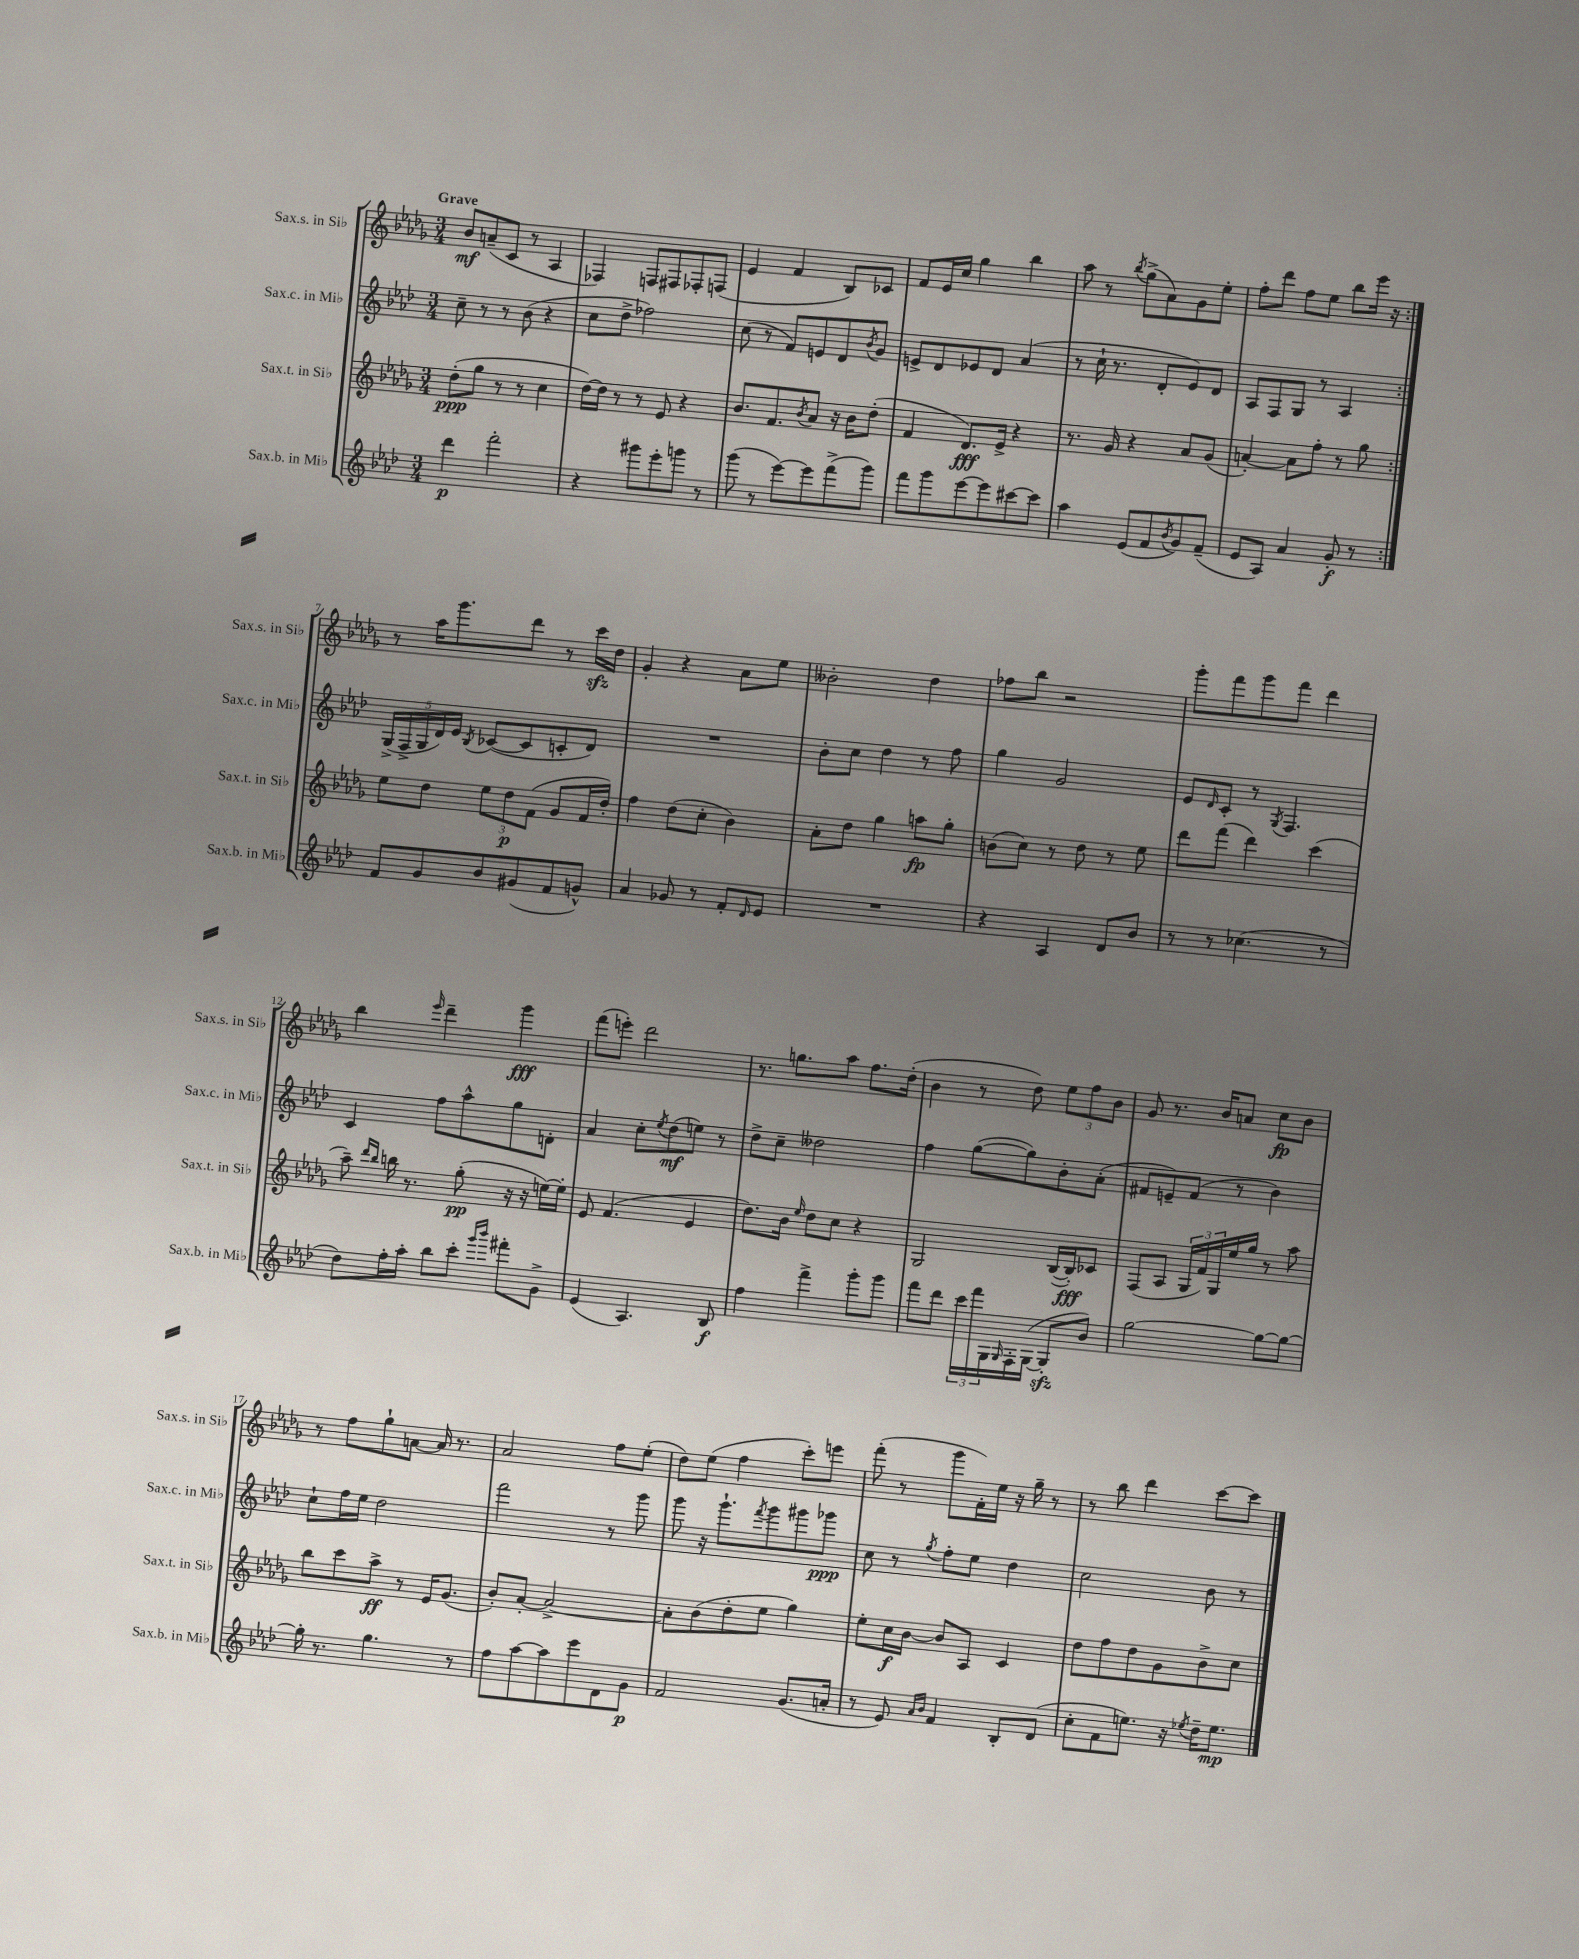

**kern	**dynam	**kern	**dynam	**kern	**dynam	**kern	**dynam
*part4	*part4	*part3	*part3	*part2	*part2	*part1	*part1
*staff4	*staff4	*staff3	*staff3	*staff2	*staff2	*staff1	*staff1
*I"Sax.b. in Mi♭	*	*I"Sax.t. in Si♭	*	*I"Sax.c. in Mi♭	*	*I"Sax.s. in Si♭	*
*I'Sax.b. in Mi♭	*	*I'Sax.t. in Si♭	*	*I'Sax.c. in Mi♭	*	*I'Sax.s. in Si♭	*
*clefG2	*	*clefG2	*	*clefG2	*	*clefG2	*
*k[b-e-a-d-]	*	*k[b-e-a-d-g-]	*	*k[b-e-a-d-]	*	*k[b-e-a-d-g-]	*
*M3/4	*	*M3/4	*	*M3/4	*	*M3/4	*
=1	=1	=1	=1	=1	=1	=1	=1
!	!	!	!	!	!	!LO:TX:a:B:t=Grave	!
4ddd-\	p	(8dd-'\L	ppp	8cc~\	.	8b-/L	mf
.	.	8gg-\J	.	8r	.	(8an~/	.
2fff'\	.	8r	.	8r	.	8c/J	.
.	.	8r	.	(8b-\	.	8r	.
.	.	4cc\	.	4r	.	4A-/	.
=2	=2	=2	=2	=2	=2	=2	=2
4r	.	[16dd-\LL)	.	8cc\L	.	4F-X/)	.
.	.	16dd-\JJ]	.	.	.	.	.
.	.	8r	.	8dd-^\J	.	.	.
8ggg#X\L	.	8r	.	2ff-X\)	.	8Fn/L	.
8eee-'\	.	8e-/	.	.	.	8F#X/	.
8gggn\J	.	4r	.	.	.	8F-X'/	.
8r	.	.	.	.	.	(8Fn/J	.
=3	=3	=3	=3	=3	=3	=3	=3
(8ggg\	.	8.b-/L	.	(8cc\	.	4e-/	.
8r	.	.	.	8r	.	.	.
.	.	8.f/	.	.	.	.	.
[8eee-\L)	.	.	.	8f/L)	.	4f/	.
.	.	8qb-/	.	.	.	.	.
8eee-\]	.	8a-/J	.	8en/	.	.	.
(8fff^\	.	16r	.	8d-/	.	8B-/L)	.
.	.	16b-\KL	.	.	.	.	.
.	.	.	.	8qb-/	.	.	.
8ggg\J)	.	(8dd-'\J	.	8g/J	.	8c-X/J	.
=4	=4	=4	=4	=4	=4	=4	=4
8fff\L	.	4f/	.	8en^/L	.	8f/L	.
8ggg\	.	.	.	8d-/	.	16e-/L	.
.	.	.	.	.	.	16cc/JJ	.
[8eee-\	.	8.d-/L)	fff	8e-X/	.	4gg-\	.
8eee-\]	.	.	.	8d-/J	.	.	.
.	.	16e-^/Jk	.	.	.	.	.
[8ccc#X\	.	4r	.	(4a-/	.	4bb-\	.
8ccc#\J]	.	.	.	.	.	.	.
=5	=5	=5	=5	=5	=5	=5	=5
4aa-\	.	8.r	.	8r	.	8aa-\	.
.	.	.	.	16cc`\	.	8r	.
.	.	16g-/	.	8.r	.	.	.
.	.	.	.	.	.	8qbb-/	.
(8e-/L	.	4r	.	.	.	(8gg-^\L	.
8f/	.	.	.	8d-'/L	.	8a-\)	.
8qb-/	.	.	.	.	.	.	.
8g/)	.	8a-/L	.	8e-/)	.	8g-\	.
(8f~/J	.	(8g-/J	.	8d-/J	.	8ee-'\J	.
=6	=6	=6	=6	=6	=6	=6	=6
8e-/L	.	[4an'/)	.	8A-/L	.	8ff'\L	.
8A-/J)	.	.	.	8F/	.	8ddd-\J	.
4a-/	.	8a\L]	.	8G/J	.	8ff\L	.
.	.	8ff'\J	.	8r	.	8ee-\J	.
8g'/	f	8r	.	4A-/	.	8bb-\L	.
8r	.	8gg-\	.	.	.	16eee-\Jk	.
.	.	.	.	.	.	16r	.
!!LO:LB:g=z
=7:|!	=7:|!	=7:|!	=7:|!	=7:|!	=7:|!	=7:|!	=7:|!
8f/L	.	8ee-\L	.	(20G^/LL	.	8r	.
.	.	.	.	20F^/	.	.	.
.	.	.	.	20G/	.	.	.
8g/	.	8dd-\J	.	.	.	16aa-\KL	.
.	.	.	.	20d-/)	.	.	.
.	.	.	.	.	.	8.ggg-\	.
.	.	.	.	20e-/JJ	.	.	.
.	.	.	.	8qB-/	.	.	.
8b-/	.	12ee-\L	.	([8c-X/L	.	.	.
.	.	12dd-\	p	.	.	.	.
(8g#X/	.	.	.	8c-/]	.	8ddd-\J	.
.	.	(12f\J	.	.	.	.	.
8f/	.	8g-/L	.	8cn'/	.	8r	.
8gn^^/J)	.	16f/L	.	8d-/J)	.	16ccczz\LL	.
.	.	16dd-'/JJ)	.	.	.	16dd-\JJ	.
=8	=8	=8	=8	=8	=8	=8	=8
4a-/	.	4ff\	.	2.r	.	4g-'/	.
8g-X/	.	(8dd-\L	.	.	.	4r	.
8r	.	8cc'\J	.	.	.	.	.
8f'/L	.	4b-\)	.	.	.	8a-\L	.
16qqd-/	.	.	.	.	.	.	.
8e-/J	.	.	.	.	.	8ee-\J	.
=9	=9	=9	=9	=9	=9	=9	=9
2.r	.	8a-'\L	.	8b-'\L	.	2b--X'\	.
.	.	8dd-\J	.	8cc\J	.	.	.
.	.	4gg-\	.	4dd-\	.	.	.
.	.	8aan\L	fp	8r	.	4dd-\	.
.	.	8gg-'\J	.	8ff\	.	.	.
=10	=10	=10	=10	=10	=10	=10	=10
4r	.	(8bn\L	.	4gg\	.	8ff-X\L	.
.	.	8cc\J)	.	.	.	8bb-\J	.
4A-/	.	8r	.	2g/	.	2r	.
.	.	8dd-\	.	.	.	.	.
8d-/L	.	8r	.	.	.	.	.
8b-/J	.	8ee-\	.	.	.	.	.
=11	=11	=11	=11	=11	=11	=11	=11
8r	.	8ddd-\L	.	8e-/L	.	8ggg-'\L	.
.	.	.	.	16qqd-/	.	.	.
8r	.	(8fff\J	.	8c'/J	.	8fff\	.
(4.cc-X\	.	4ddd-\)	.	8r	.	8ggg-\	.
.	.	.	.	8qG/	.	.	.
.	.	.	.	4.F/	.	8fff\J	.
.	.	(4ccc\	.	.	.	4ddd-\	.
8r	.	.	.	.	.	.	.
!!LO:LB:g=z
=12	=12	=12	=12	=12	=12	=12	=12
8dd-\L)	.	8aa-~\)	.	4c/	.	4bb-\	.
.	.	16qqddd-/LL	.	.	.	.	.
.	.	16qqbb-/JJ	.	.	.	.	.
16ff'\L	.	16bbn\	.	.	.	.	.
16aa-'\JJ	.	8.r	.	.	.	.	.
.	.	.	.	.	.	16qqeee-/	.
8bb-\L	.	.	.	8ff\L	.	4ddd-~\	.
8ccc'\J	.	(8gg-'\	pp	8aa-^^\	.	.	.
16qqggg/LL	.	.	.	.	.	.	.
16qqbbb-/JJ	.	.	.	.	.	.	.
8fff#X'\L	.	16r	.	8gg\	.	4ggg-\	fff
.	.	16r	.	.	.	.	.
8g^\J	.	[16een\LL)	.	8dn'\J	.	.	.
.	.	16ee'\JJ]	.	.	.	.	.
=13	=13	=13	=13	=13	=13	=13	=13
(4e-/	.	8e-/	.	4a-/	.	(8fff\L	.
.	.	(4.f/	.	.	.	8eeen'\J)	.
4.A-/)	.	.	.	8cc'\L	.	2ddd-\	.
.	.	.	.	8qee-/	.	.	.
.	.	.	.	(8dd-\	mf	.	.
.	.	4e-/	.	8een\J)	.	.	.
8B-/	f	.	.	8r	.	.	.
=14	=14	=14	=14	=14	=14	=14	=14
4ff\	.	8.dd-\L)	.	8dd-^\L	.	8.r	.
.	.	.	.	8cc~\J	.	.	.
.	.	16b-\Jk	.	.	.	8.ggn\L	.
.	.	16qqee-/	.	.	.	.	.
4fff^\	.	8dd-\L	.	2dd--X\	.	.	.
.	.	8cc\J	.	.	.	8aa-\J	.
8ggg'\L	.	4r	.	.	.	8.ff\L	.
8ggg\J	.	.	.	.	.	.	.
.	.	.	.	.	.	(16dd-'\Jk	.
=15	=15	=15	=15	=15	=15	=15	=15
8fff\L	.	2G-/	.	4ff\	.	4b-\	.
8ddd-\J	.	.	.	.	.	.	.
24ccc\LL	.	.	.	([8gg\L	.	8r	.
24fff\	.	.	.	.	.	.	.
24G\	.	.	.	.	.	.	.
16qqG/	.	.	.	.	.	.	.
16F'\	.	.	.	8gg\])	.	8dd-\)	.
([16G\JJ	.	.	.	.	.	.	.
8Gzz'/L]	.	([16B-/LL	.	8b-'\	.	12ee-\L	.
.	.	16B-'/J])	fff	.	.	.	.
.	.	.	.	.	.	12ff\	.
8b-/J)	.	8c-X/J	.	(8a-'\J	.	.	.
.	.	.	.	.	.	12b-\J	.
=16	=16	=16	=16	=16	=16	=16	=16
[2gg\	.	(8F/L	.	8f#X/L	.	8g-/	.
.	.	8A-/J	.	8en~/)	.	8.r	.
.	.	24G-/LL	.	(8f#/J	.	.	.
.	.	24f/)	.	.	.	.	.
.	.	.	.	.	.	16b-/KL	.
.	.	24G-/	.	.	.	.	.
.	.	16ee-/	.	8r	.	8an/J	.
.	.	16gg-/JJ	.	.	.	.	.
8gg\L_	.	8r	.	4b-\)	.	8cc\L	fp
8gg\J_	.	8aa-\	.	.	.	8b-\J	.
!!LO:LB:g=z
=17	=17	=17	=17	=17	=17	=17	=17
16gg'\]	.	8bb-\L	.	8cc`\L	.	8r	.
8.r	.	.	.	.	.	.	.
.	.	8ccc\	.	16ff\L	.	8ff\L	.
.	.	.	.	16ee-\JJ	.	.	.
4.gg\	.	8aa-^\J	ff	2dd-\	.	8gg-`\	.
.	.	8r	.	.	.	[8an\J	.
.	.	16e-/KL	.	.	.	16a/]	.
.	.	(8.g-/J	.	.	.	8.r	.
8r	.	.	.	.	.	.	.
=18	=18	=18	=18	=18	=18	=18	=18
8ff\L	.	8b-'/L)	.	2fff\	.	2a-/	.
[8aa-\	.	[8a-'/J	.	.	.	.	.
8aa-\]	.	2a-^/_	.	.	.	.	.
8eee-\	.	.	.	.	.	.	.
8d-\	.	.	.	8r	.	8ff\L	.
8g\J	p	.	.	8ggg\	.	(8ee-'\J	.
=19	=19	=19	=19	=19	=19	=19	=19
2f/	.	8a-'\L]	.	8ggg\	.	8dd-\L)	.
.	.	(8b-\	.	16r	.	(8ee-\J	.
.	.	.	.	8.ggg`\L	.	.	.
.	.	8dd-'\	.	.	.	4ff\	.
.	.	.	.	8qfff/	.	.	.
.	.	8ee-\J	.	8ggg\	.	.	.
(8.g/L	.	4gg-\)	.	8ggg#X\	.	8ccc'\L)	.
.	.	.	.	8ggg-X\J	ppp	8eeen\J	.
16an'/Jk	.	.	.	.	.	.	.
=20	=20	=20	=20	=20	=20	=20	=20
8r	.	8ee-'\L	.	8cc\	.	(8fff'\	.
8e-/)	.	16cc\L	f	8r	.	8r	.
.	.	[16b-\JJ	.	.	.	.	.
16qqa-/LL	.	.	.	.	.	.	.
16qqb-/JJ	.	.	.	8qgg/	.	.	.
4f/	.	8b-/L]	.	8ff'\L	.	8ggg-\L	.
.	.	8A-/J	.	8ee-\J	.	16f'\L)	.
.	.	.	.	.	.	16ee-\JJ	.
8B-'/L	.	4c/	.	4dd-\	.	16r	.
.	.	.	.	.	.	16gg-~\	.
(8d-/J	.	.	.	.	.	8r	.
=21	=21	=21	=21	=21	=21	=21	=21
8cc'\L	.	8dd-\L	.	2cc\	.	8r	.
8f\	.	8ff\	.	.	.	8bb-\	.
8.een\J)	.	8dd-\	.	.	.	4ddd-\	.
.	.	8g-\	.	.	.	.	.
16r	.	.	.	.	.	.	.
8qee-X/	.	.	.	.	.	.	.
16dd-~\KL	.	8b-^\	.	8b-\	.	[8ccc\L	.
8.ee-\J	mp	.	.	.	.	.	.
.	.	8cc\J	.	8r	.	8ccc\J]	.
==	==	==	==	==	==	==	==
*-	*-	*-	*-	*-	*-	*-	*-
